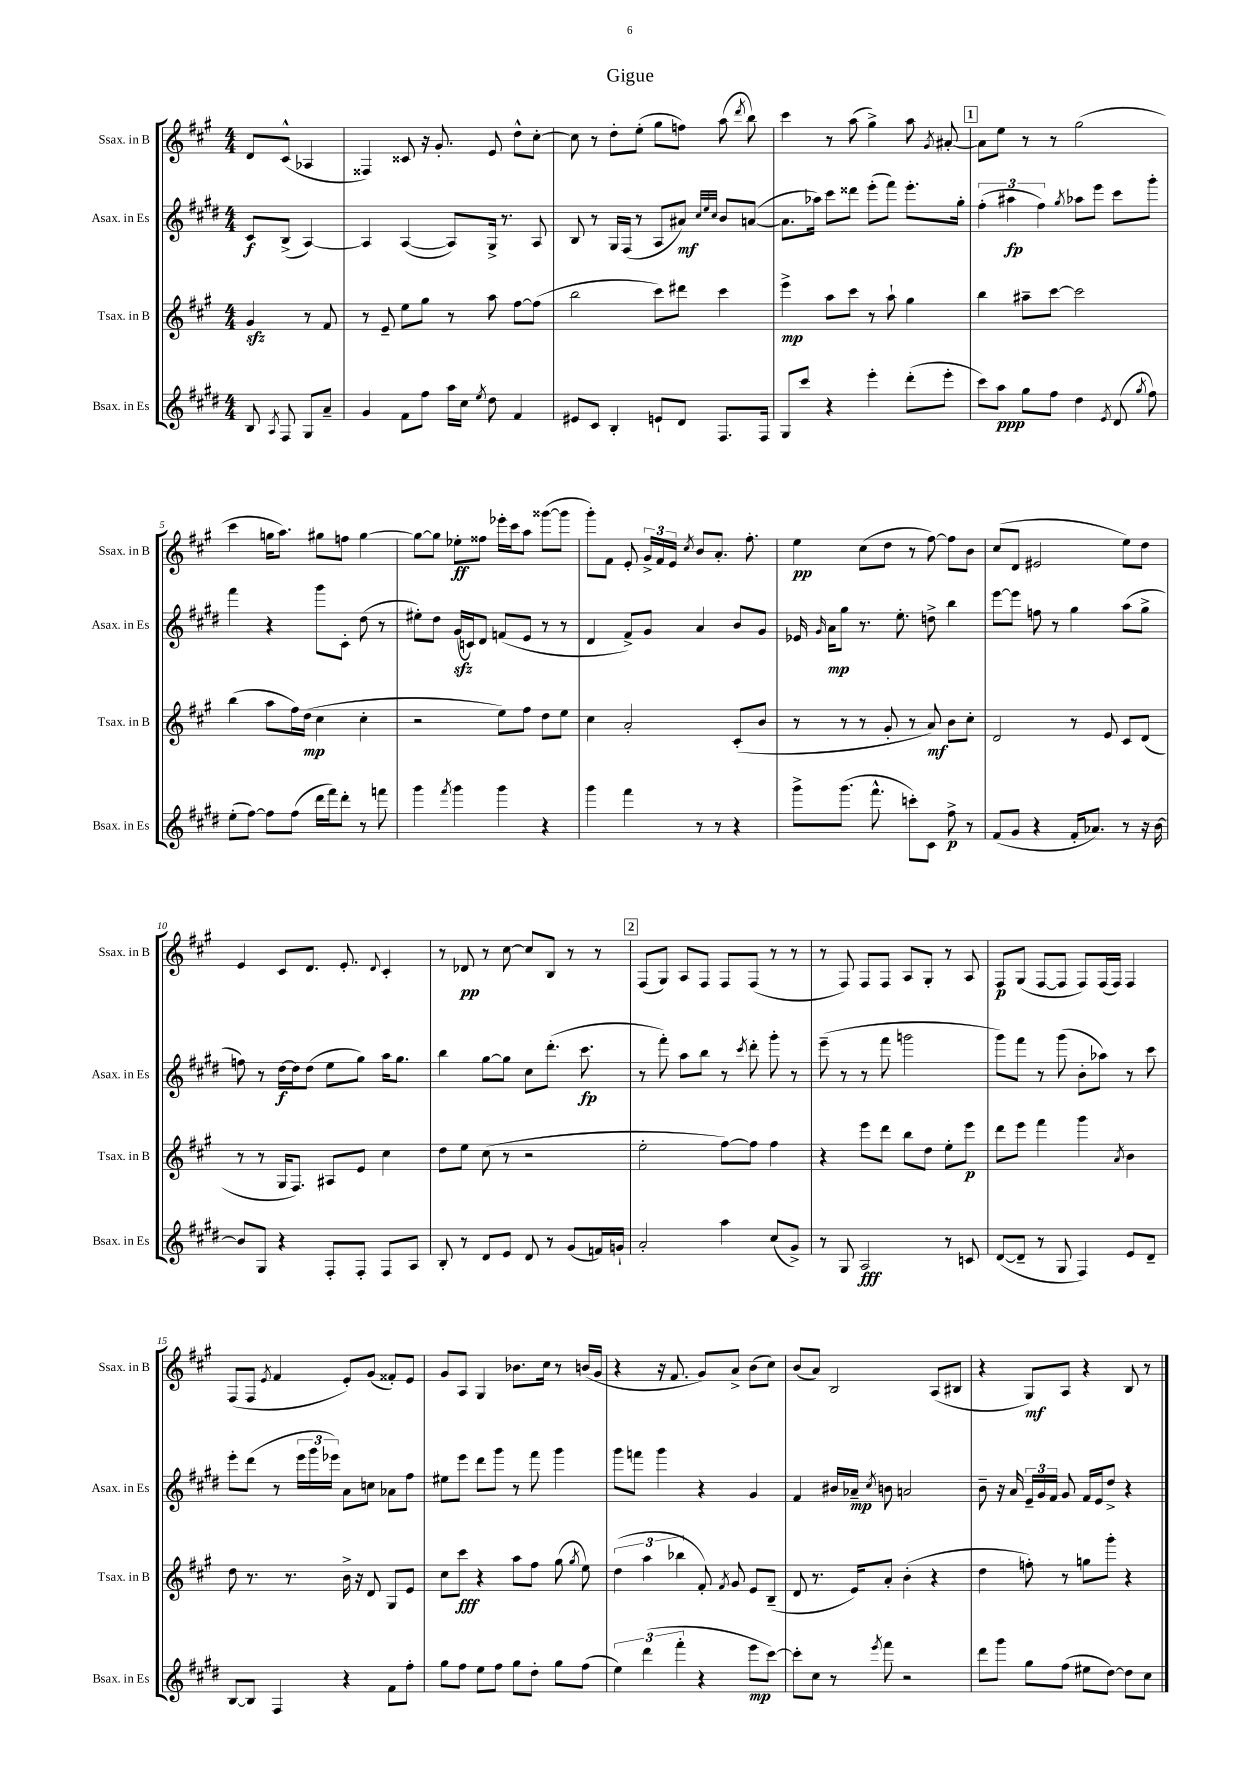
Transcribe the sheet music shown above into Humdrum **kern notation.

**kern	**kern	**kern	**kern
*staff4	*staff3	*staff2	*staff1
*clefG2	*clefG2	*clefG2	*clefG2
*k[f#c#g#d#]	*k[f#c#g#]	*k[f#c#g#d#]	*k[f#c#g#]
*M4/4	*M4/4	*M4/4	*M4/4
8B	4g#	8c#	8d
8qA	.	.	.
8F#	.	(8B^	(8c#^^
8G#	8r	[4A)	4A-
8a~	8f#	.	.
=	=	=	=
4g#	8r	4A]	4F##)
.	8e~	.	.
8f#	8ee	([4A	8c##
8ff#	8gg#	.	16r
.	.	.	8.g#'
16aa	8r	8A])	.
16cc#	.	.	.
8qee	.	.	.
8dd#	8aa	16G#^	8e
.	.	8.r	.
4f#	[8ff#	.	8dd^^
.	(8ff#]	8A	[8cc#'
=	=	=	=
8e#	2bb	8B	8cc#]
8c#	.	8r	8r
4B'	.	16G#	8dd'
.	.	(16F#	.
.	.	8r	(8ee'
8e`	8ccc#)	8A	8gg#
8d#	8ddd#	8a#)	8ff)
.	.	32qqcc#	.
.	.	32qqee	.
.	.	32qqcc#	.
8.F#	4ccc#	8b	(8aa
.	.	.	8qddd
.	.	([8a	8bb)
16F#	.	.	.
=	=	=	=
8G#	4eee^	8.a]	4ccc#
8ccc#	.	.	.
.	.	16aa-)	.
4r	8aa	8ccc#	8r
.	8ccc#	8ddd##	(8aa
4eee'	8r	(8eee'	4gg#^)
.	8aa`	8fff#)	.
(8ddd#'	4gg#	8.eee'	8aa
.	.	.	8qg#
8eee'	.	.	[8a#'
.	.	16gg#'	.
=	=	=	=
8ccc#)	4bb	(6ff#'	8a#]
8aa	.	.	8ee
.	.	6aa#	.
8gg#	8aa#~	.	8r
.	.	6ff#)	.
8ff#	[8ccc#	.	8r
.	.	8qgg#	.
4dd#	2ccc#]	8aa-	(2gg#
.	.	8eee	.
8qe	.	.	.
(8d#	.	8ccc#	.
8qgg#	.	.	.
8ff#)	.	8ggg#'	.
=	=	=	=
(8ee'	(4bb	4fff#	4ccc#
[8ff#)	.	.	.
8ff#]	8aa	4r	16gg
.	.	.	8.aa)
(8ff#	16ff#)	.	.
.	(16dd	.	.
16ddd#	4cc#	8ggg#	8gg#
16fff#)	.	.	.
8ddd#'	.	8c#'	8ff
8r	4cc#'	(8dd#	[4gg#
8fff	.	8r	.
=	=	=	=
4ggg#	2r	8ee#')	8gg#_
.	.	8dd#	8gg#]
8qfff#	.	.	.
4ggg#	.	(16g#	8ee-'
.	.	16c)	.
.	.	8d#	8ff##
4ggg#	8ee)	(8f	16eee-'
.	.	.	16ccc#
.	8ff#	8e	8aa
4r	8dd	8r	([8ggg##
.	8ee	8r	8ggg##]
=	=	=	=
4ggg#	4cc#	4d#	8ggg#')
.	.	.	8f#
4fff#	2a'	8f#^)	8e'
.	.	8g#	24g#^
.	.	.	24f#
.	.	.	24e
.	.	.	8qcc#
8r	.	4a	8b
8r	.	.	8.a'
4r	(8c#'	8b	.
.	.	.	8.ff#'
.	8b	8g#	.
=	=	=	=
8ggg#^	8r	16e-	4ee
.	.	16qqg#	.
.	.	16a	.
(8.ggg#	8r	8gg#	.
.	8r	8.r	(8cc#
8.fff#^^	.	.	.
.	8g#'	.	8dd
.	.	8.ee'	.
8ccc')	8r	.	8r
8c#	8a)	8dd^	[8ff#)
8ff#^	8b	4bb	8ff#]
8r	8cc#'	.	8b
=	=	=	=
(8f#	2d	[8eee	(8cc#
8g#	.	8eee]	8d
4r	.	8ff	2e#
.	.	8r	.
16f#'	8r	4gg#	.
8.a-)	.	.	.
.	8e	.	.
8r	8c#	(8aa	8ee)
16r	(8d	8gg#^	8dd
[16b	.	.	.
=	=	=	=
8b]	8r	8ff)	4e
8G#	8r	8r	.
4r	16G#	[16dd#	8c#
.	8.F#)	16dd#]	.
.	.	(8dd#	8.d
8F#'	8A#	8ee	.
.	.	.	8.e'
8F#'	8e	8gg#)	.
.	.	.	8qqd
8F#	4cc#	16aa	4c#'
.	.	8.gg#	.
8A	.	.	.
=	=	=	=
8B'	8dd	4bb	8r
8r	8ee	.	8d-
8d#	(8cc#	[8gg#	8r
8e	8r	8gg#]	[8cc#
8d#	2r	8cc#	8cc#]
8r	.	(8.ddd#'	8B
(8g#	.	.	8r
.	.	8.ccc#	.
16f)	.	.	8r
16g`	.	.	.
=	=	=	=
2a'	2ee'	8r	(8F#
.	.	8fff#')	8G#)
.	.	8aa	8A
.	.	8bb	8F#
4aa	[8ff#)	8r	8F#
.	.	8qccc#	.
.	8ff#]	8ddd#'	(8F#
(8cc#	4ff#	8ggg#'	8r
8g#^)	.	8r	8r
=	=	=	=
8r	4r	(8eee~	8r
8G#	.	8r	8F#)
2A	8eee	8r	8F#
.	8ddd	8fff#	8F#
.	8bb	2ggg	8A
.	8dd	.	8G#'
8r	8ee'	.	8r
8c	8eee	.	8A
=	=	=	=
([8d#	8ddd	8ggg#)	8F#
8d#~]	8eee	8fff#	(8G#
8r	4fff#	8r	[8F#
8G#	.	(8ggg#	8F#]
4F#)	4ggg#	8b'	8F#)
.	.	8aa-)	(16F#
.	.	.	16F#)
.	8qa	.	.
8e	4b	8r	4F#
8d#~	.	8ccc#	.
=	=	=	=
[8B	8dd	8eee'	(8F#
8B]	8.r	(8ddd#	8F#
.	.	.	8qe
4F#	.	8r	4f#
.	8.r	.	.
.	.	24eee	.
.	.	24ggg#	.
.	.	24eee-)	.
4r	16b^	8a	8e')
.	16r	.	.
.	8d	8cc	(8g#
8f#	8G#	8a-	8f##')
8ff#'	8e	8ff#	8e
=	=	=	=
8gg#	8cc#	8ee#	8g#
8ff#	8ccc#	8eee	8A
8ee	4r	8ddd#	4G#
8ff#	.	8ggg#	.
8gg#	8aa	8r	8.b-
8dd#'	8ff#	8fff#	.
.	.	.	16cc#
8gg#	(8gg#	4ggg#	8r
.	8qgg#	.	.
(8ff#	8ee)	.	(16b
.	.	.	16g#
=	=	=	=
6ee)	(6dd	8ggg#	4r
.	.	8fff	.
(6ddd#	6aa	.	.
.	.	4ggg#	16r
.	.	.	8.f#
6fff#'	6bb-	.	.
4r	8f#')	4r	8g#)
.	8qf#	.	.
.	8g#	.	8a^
8eee	8e	4g#	(8b
[8ccc#)	(8B~	.	8cc#)
=	=	=	=
8ccc#']	8d	4f#	(8b
8cc#	8.r	.	8a)
8r	.	16b#	2B
.	16e)	16a-~	.
8qeee	.	8qcc#	.
8fff#	8a'	8b	.
2r	(4b'	2a	.
.	4r	.	(8A
.	.	.	8B#
=	=	=	=
8ddd#	4dd	8b~	4r
8ggg#	.	16r	.
.	.	16a	.
8gg#	8ff')	24e~	8G#)
.	.	24g#	.
.	.	24f#	.
(8ff#	8r	8g#	8A
8ee#	8gg	16f#	4r
.	.	16e	.
[8dd#)	8ggg#'	8dd#^	.
8dd#]	4r	4r	8B
8cc#	.	.	8r
==	==	==	==
*-	*-	*-	*-
